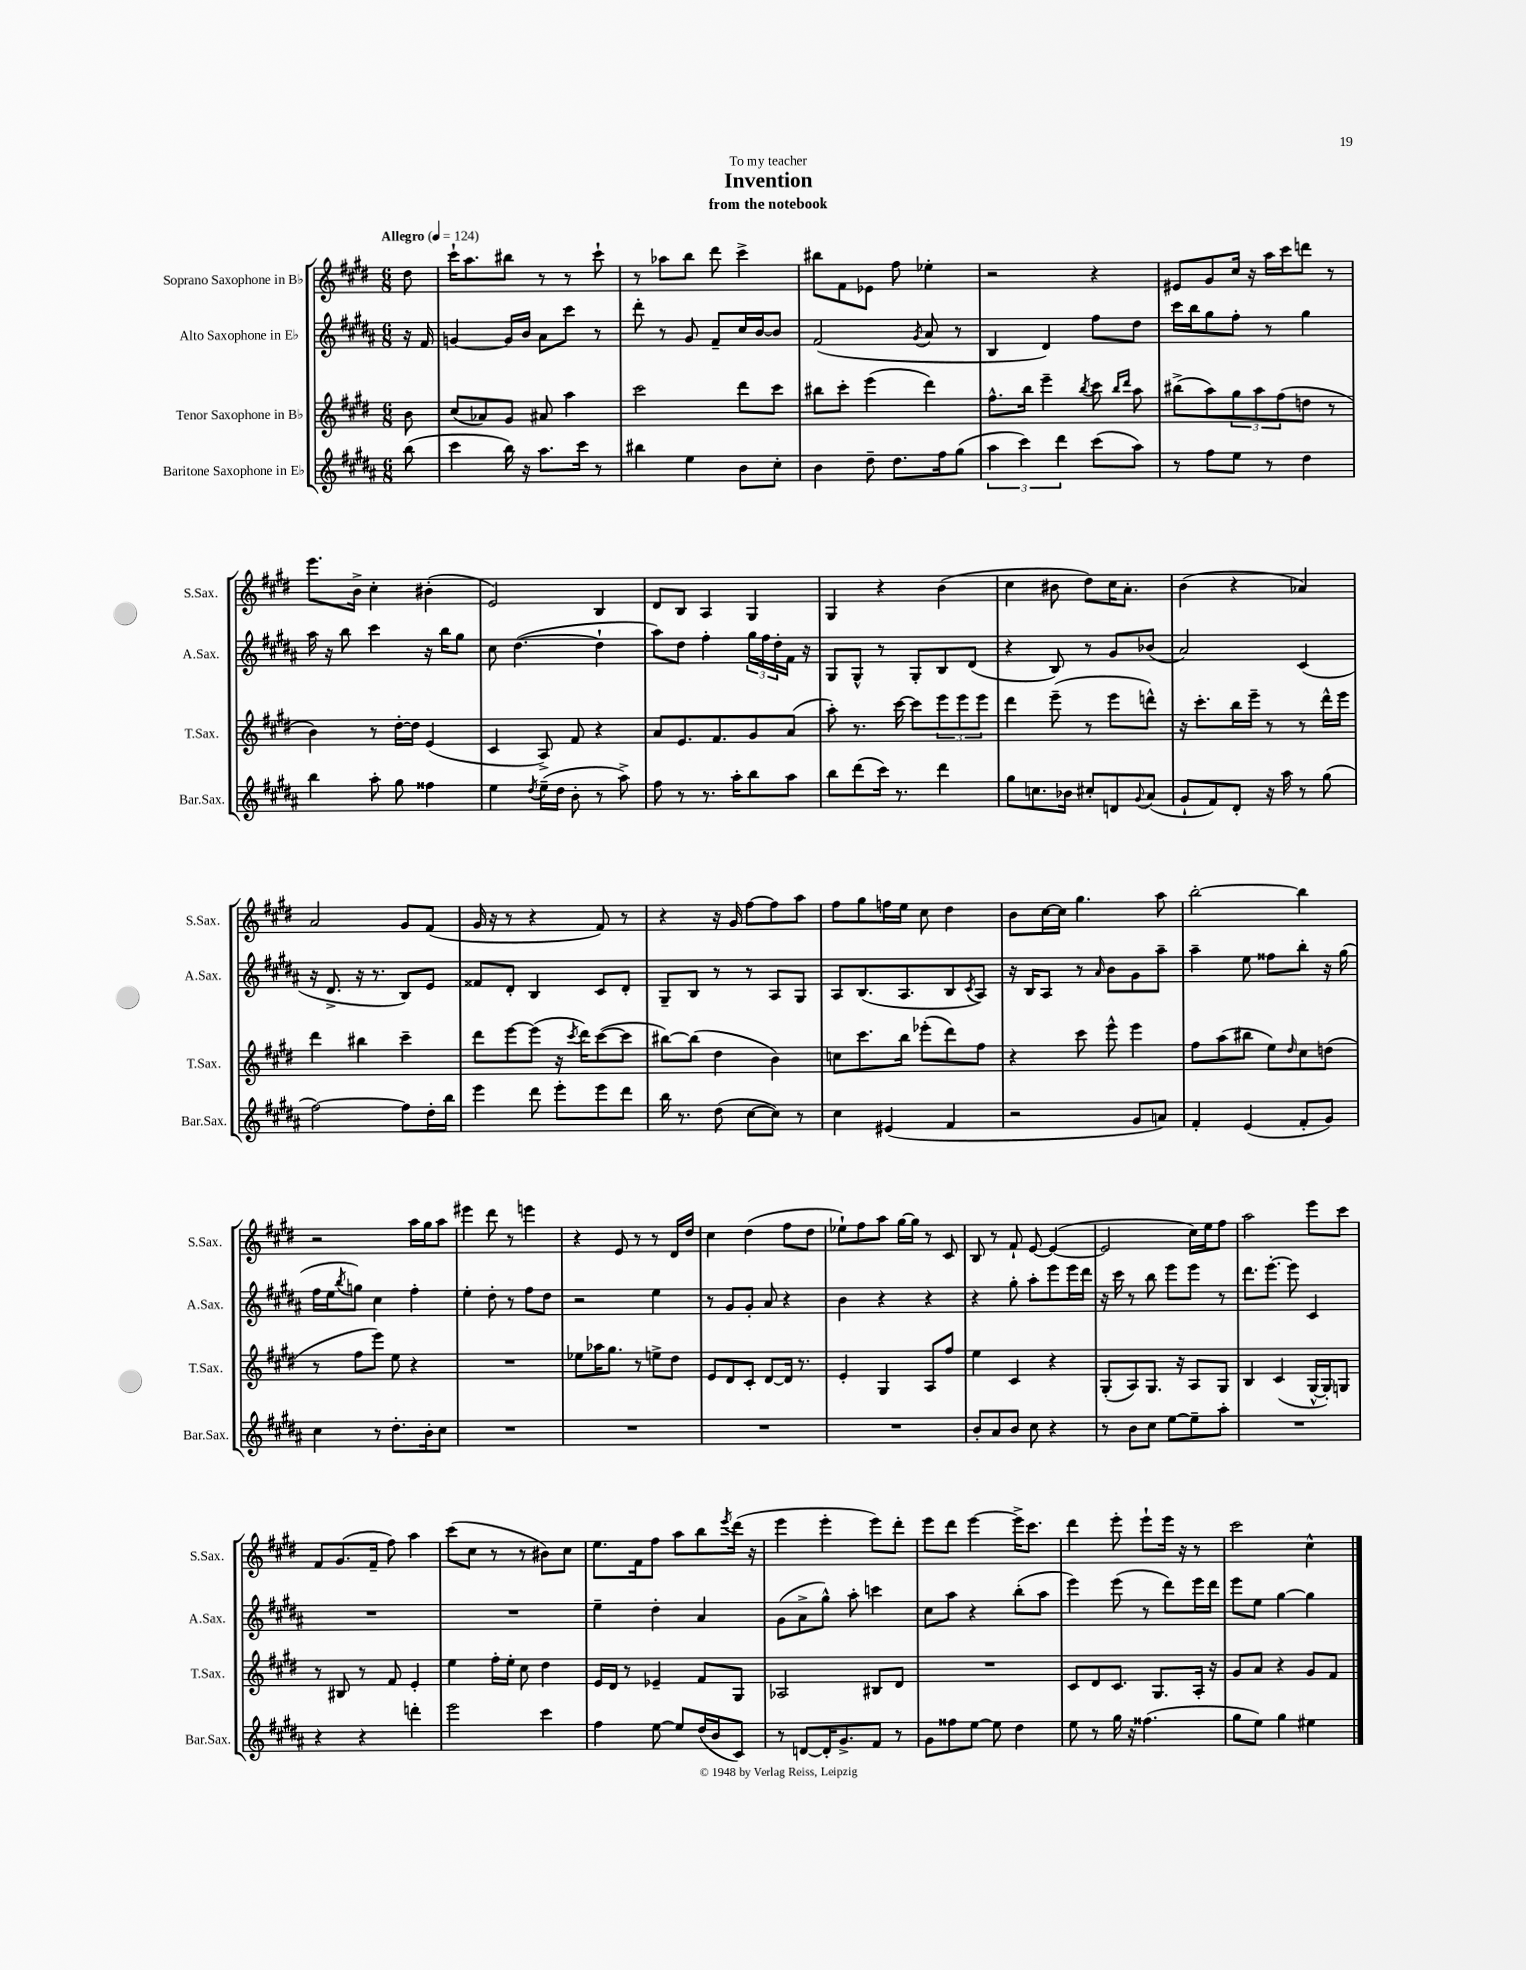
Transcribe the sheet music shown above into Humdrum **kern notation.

**kern	**kern	**kern	**kern
*staff4	*staff3	*staff2	*staff1
*clefG2	*clefG2	*clefG2	*clefG2
*k[f#c#g#d#a#]	*k[f#c#g#d#]	*k[f#c#g#d#a#]	*k[f#c#g#d#]
*M6/8	*M6/8	*M6/8	*M6/8
*MM124	*MM124	*MM124	*MM124
(8bb	8b	16r	8dd#
.	.	16f#	.
=	=	=	=
4ccc#	(8cc#	[4g	16ccc#`
.	.	.	8.aa
.	8a-)	.	.
16bb)	8g#	16g]	8bb#
16r	.	16b	.
8.aa#	8a#	8a#	8r
.	4aa	8ccc#	8r
16ccc#	.	.	.
8r	.	8r	8ccc#`
=	=	=	=
4bb#	2ccc#	8ddd#'	8r
.	.	8r	8aa-
4ee	.	8g#	8bb
.	.	8f#~	8ddd#
8b	8ddd#	16cc#	4ccc#^
.	.	[16b	.
8cc#'	8ccc#	8b]	.
=	=	=	=
4b	8bb#	(2f#	8bb#
.	8ccc#'	.	8f#
8dd#~	(4eee	.	8e-
8.dd#	.	.	8ff#
.	.	8qg#	.
.	4ddd#)	8a#	4ee-'
16ff#	.	.	.
(8gg#	.	8r	.
=	=	=	=
6aa#	8.ff#^^	4B	2r
6ccc#)	.	.	.
.	16bb	.	.
.	4eee~	4d#)	.
6ddd#	.	.	.
.	8qbb	.	.
(8ccc#	8ccc#	8ff#	4r
.	16qqbb	.	.
.	16qqddd#	.	.
8aa#)	8aa	8dd#	.
=	=	=	=
8r	(8bb#^	16ccc#	8e#
.	.	16bb	.
8ff#	8aa)	8gg#	8g#
8ee	12gg#	8ff#'	16cc#
.	.	.	16r
.	12aa	.	.
8r	.	8r	16aa
.	(12ff#	.	.
.	.	.	16ccc#
4dd#	8dd	4gg#	8ddd
.	8r	.	8r
=	=	=	=
4bb	4b)	16aa#	8.eee
.	.	16r	.
.	.	8bb	.
.	.	.	16b^
8aa#'	8r	4ccc#	4cc#'
8gg#	[16dd#'	.	.
.	16dd#]	.	.
4ff##	(4e	16r	(4b#'
.	.	16bb	.
.	.	8gg#	.
=	=	=	=
4ee	4c#	8cc#	2e)
.	.	([4.dd#	.
8qdd#	.	.	.
(16ee~	8A^)	.	.
16dd#	.	.	.
8b'	8f#	.	.
8r	4r	4dd#`]	4B
8aa#^)	.	.	.
=	=	=	=
8ff#	8a	8aa#)	8d#
8r	8.e	8dd#	8B
8.r	.	4ff#'	4A
.	8.f#	.	.
16aa#'	.	.	.
8bb	8g#	24gg#	4G#
.	.	24ff#	.
.	.	24dd#'	.
8aa#	(8a	16f#	.
.	.	16r	.
=	=	=	=
8bb	8aa')	8G#	4G#
(8ddd#	8.r	8G#^^	.
16ccc#)	.	8r	4r
8.r	[16ccc#	.	.
.	8ccc#]	8G#'	.
4ddd#	12eee	8B	(4b
.	12eee	.	.
.	.	(8d#	.
.	12eee	.	.
=	=	=	=
8gg#	4ddd#	4r	4cc#
8.cc	.	.	.
.	(8eee~	8B)	8b#
16b-	.	.	.
8cc#'	8r	8r	8dd#)
8d	8eee	8g#	16cc#
.	.	.	8.a'
8qqg#	.	.	.
(8a#	8ddd^^)	(8b-	.
=	=	=	=
8g#`	16r	2a#)	(4b
.	8.ccc#'	.	.
8f#)	.	.	.
8d#'	16bb	.	4r
.	16eee~	.	.
16r	8r	.	.
16aa#	.	.	.
8r	8r	(4c#	4a-)
(8gg#	16ddd#^^	.	.
.	16eee	.	.
=	=	=	=
[2ff#)	4ddd#	16r	2a
.	.	8.d#^	.
.	4bb#	16r	.
.	.	8.r	.
8ff#]	4ccc#~	8B)	8g#
16dd#'	.	8e	(8f#
16bb	.	.	.
=	=	=	=
4eee	8ddd#	8f##	16g#
.	.	.	16r
.	[8eee	8d#'	8r
8ddd#	(8eee]	4B	4r
8eee'	16r	.	.
.	8qccc#	.	.
.	16ddd#)	.	.
8eee	([8ccc#	8c#	8f#)
8ddd#	8ccc#]	8d#'	8r
=	=	=	=
16bb	[8bb#)	8G#~	4r
8.r	.	.	.
.	(8bb#]	8B	.
(8dd#	4dd#	8r	16r
.	.	.	16g#
[8cc#	.	8r	[8ff#
8cc#])	4b)	8A#	8ff#]
8r	.	8G#	8aa
=	=	=	=
4cc#	8cc	8A#	8ff#
.	8.ccc#	(8.B	8gg#
(4e#	.	.	16ff
.	16bb	8.A#	16ee
.	(8eee-'	.	8cc#
4f#	8ddd#)	8B	4dd#
.	.	8qc#	.
.	8ff#	8A#)	.
=	=	=	=
2r	4r	16r	8b
.	.	16B	.
.	.	8A#	[16cc#
.	.	.	16cc#]
.	8ccc#	8r	4.gg#
.	.	16qqa#	.
.	8eee^^	8b	.
8g#	4eee	8g#	.
8a)	.	8aa#~	8aa
=	=	=	=
4f#'	8ff#	4aa#~	[2bb'
.	(8aa	.	.
(4e	8bb#	8ee	.
.	8ee)	8ff##	.
.	16qqdd#	.	.
8f#'	8cc#	8bb'	4bb]
8g#)	(8dd	16r	.
.	.	(16gg#	.
=	=	=	=
4cc#	8r	16ff#	2r
.	.	16ee	.
.	.	8qbb	.
.	8ff#	8gg)	.
8r	8eee)	4cc#	.
8.dd#'	8ee	.	.
.	4r	4ff#'	16aa
16b'	.	.	16gg#
8cc#	.	.	8aa
=	=	=	=
2.r	2.r	4ee'	4eee#
.	.	8dd#'	8ddd#
.	.	8r	8r
.	.	8ff#	4eee
.	.	8dd#	.
=	=	=	=
2.r	8ee-	2r	4r
.	16aa-	.	.
.	8.gg#	.	.
.	.	.	8e
.	8r	.	8r
.	8ee^	4ee	8r
.	8dd#	.	16d#
.	.	.	16dd#
=	=	=	=
2.r	8e	8r	4cc#
.	8d#	8g#	.
.	8c#'	8g#'	(4dd#
.	[8d#	8a#	.
.	16d#]	4r	8ff#
.	8.r	.	.
.	.	.	8dd#
=	=	=	=
2.r	4e'	4b	8ee-`)
.	.	.	8ff#
.	4G#	4r	8aa
.	.	.	[16gg#
.	.	.	16gg#]
.	8A	4r	8r
.	8ff#	.	8c#
=	=	=	=
8b'	4ee	4r	8B
8a#	.	.	8r
8b	4c#	8gg#'	8f#`
8cc#	.	8aa#'	[8e
4r	4r	8eee	(4e_
.	.	16eee	.
.	.	16ddd#	.
=	=	=	=
8r	(8G#'	16r	2e]
.	.	16ccc#	.
8b	8A)	8r	.
8cc#	8.G#	8bb	.
[8ee	.	8eee	.
.	16r	.	.
8ee~]	8A	8eee	16cc#)
.	.	.	16ee
8aa#'	8G#	8r	8ff#
=	=	=	=
2.r	4B	8.ddd#	2aa
.	.	[8.eee'	.
.	(4c#	.	.
.	.	8eee]	.
.	[16G#^^	4c#	8eee
.	16G#'])	.	.
.	8G	.	8ccc#
=	=	=	=
4r	8r	2.r	8f#
.	8B#	.	(8.g#
4r	8r	.	.
.	.	.	16f#~
.	8f#	.	8ff#)
4ddd'	4e'	.	4aa
=	=	=	=
2eee	4ee	2.r	(8ccc#
.	.	.	8cc#
.	16ff#'	.	8r
.	16ee'	.	.
.	8cc#	.	8r
4ccc#	4dd#	.	8b#)
.	.	.	8cc#
=	=	=	=
4ff#	16e	4ee~	8.ee
.	16d#	.	.
.	8r	.	.
.	.	.	16f#
[8ee	4e-~	4dd#'	8ff#
8ee]	.	.	8aa
(16dd#	8f#	4a#	8bb
16b	.	.	.
.	.	.	8qeee
8c#)	8G#	.	(16ddd#
.	.	.	16r
=	=	=	=
8r	2A-	(8g#	4eee
[8d	.	8a#^	.
16d']	.	8gg#^^)	4eee'
8.g#^	.	.	.
.	.	8aa#'	.
8f#	8B#	4ccc	8eee)
8r	8d#	.	8ddd#'
=	=	=	=
8g#	2.r	8cc#	8eee
8ff##	.	8aa#	8ddd#
[8ee	.	4r	[4eee
8ee]	.	.	.
4dd#	.	(8bb'	16eee^]
.	.	.	8.ccc#
.	.	8aa#	.
=	=	=	=
8ee	8c#	4eee)	4ddd#
8r	8d#	.	.
16gg#	8.c#	(8eee	8eee'
16r	.	.	.
(4.ff##	.	8r	8eee`
.	8.G#	.	.
.	.	8ddd#)	16eee
.	.	.	16r
.	16A'	16eee	8r
.	16r	16ddd#	.
=	=	=	=
8gg#	8g#	8eee	2ccc#
8ee)	8a	8ee	.
4gg#	4r	[4gg#	.
4ee#	8g#	4gg#]	4cc#^^
.	8f#	.	.
==	==	==	==
*-	*-	*-	*-
